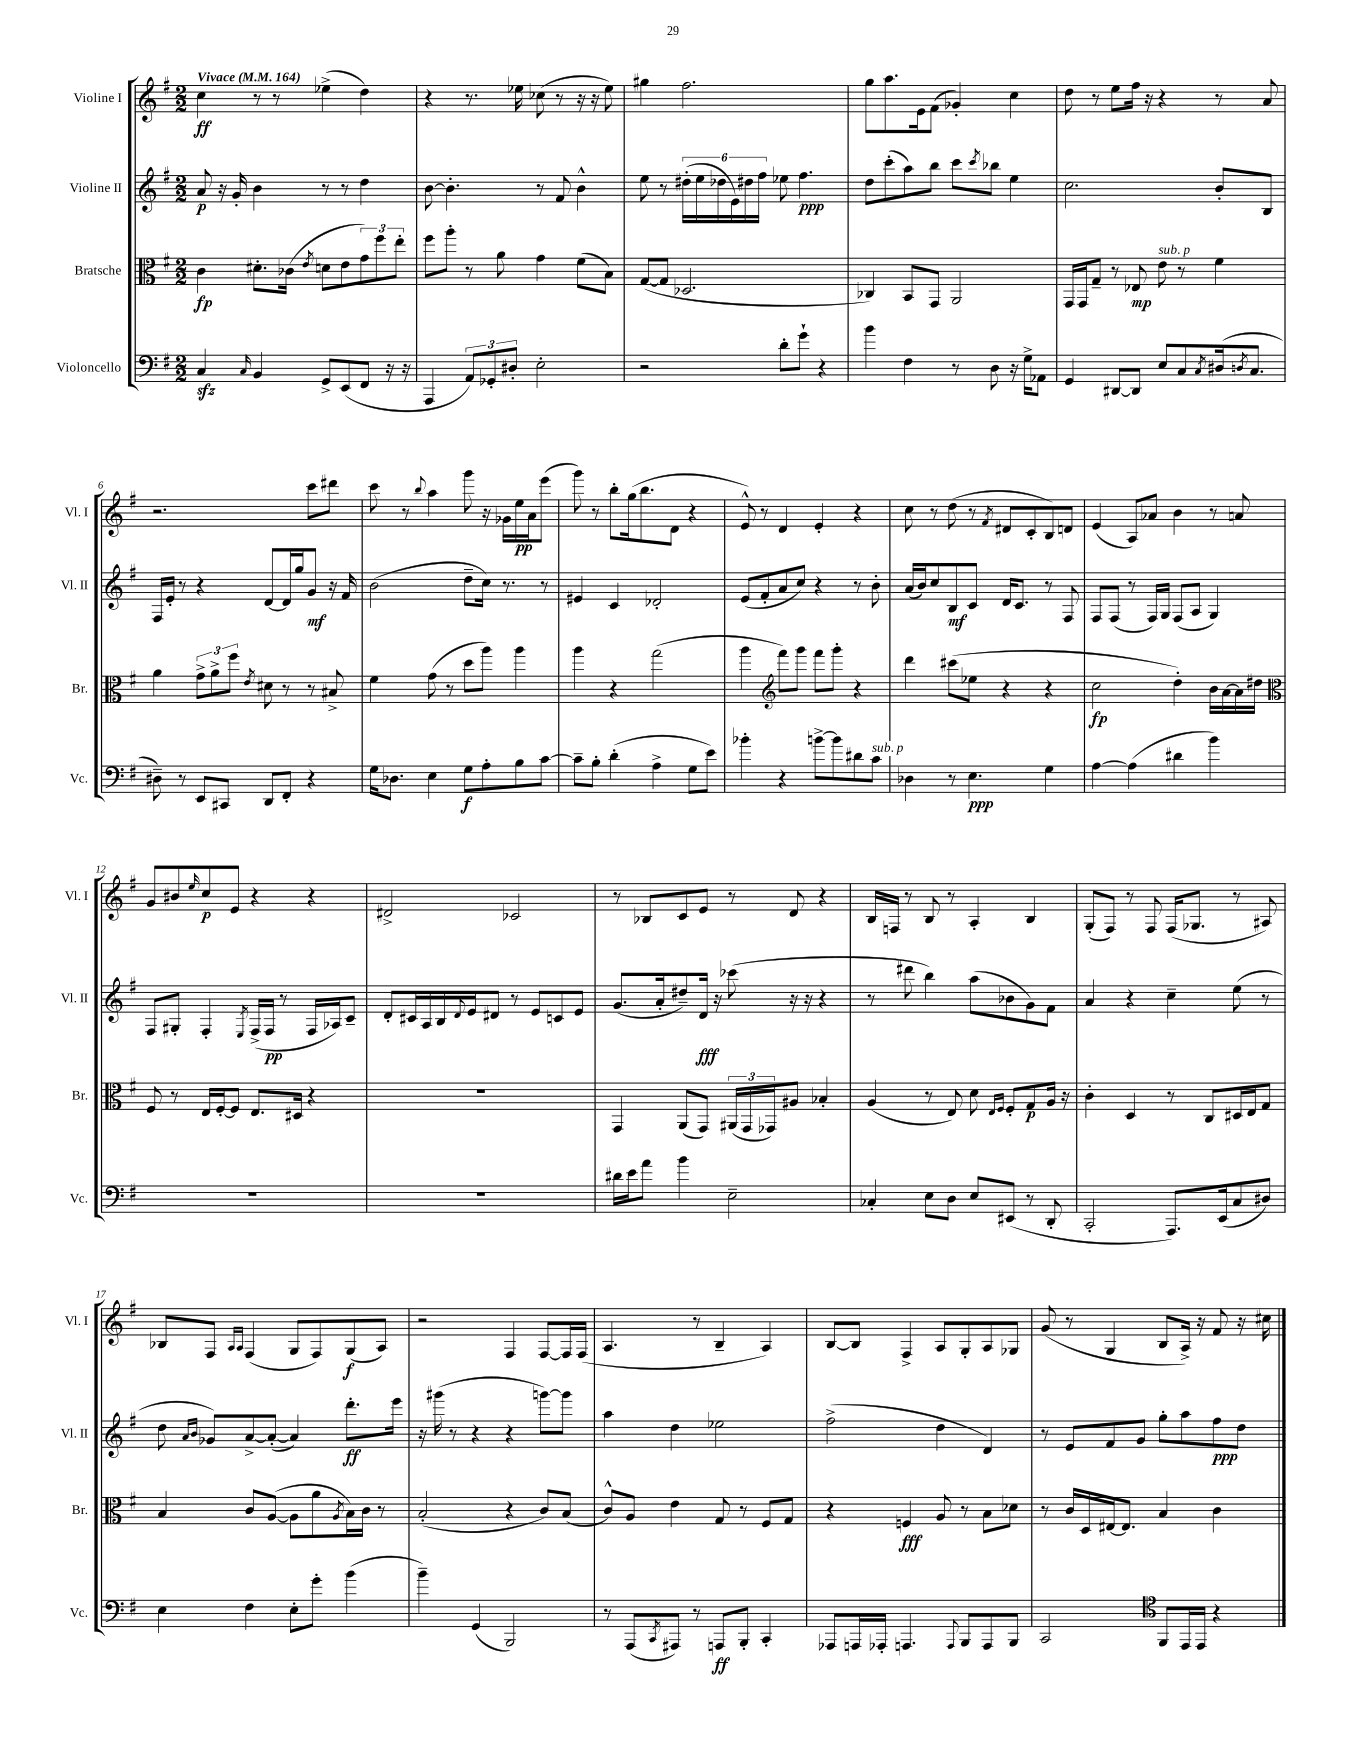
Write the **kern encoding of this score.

**kern	**kern	**kern	**kern
*staff4	*staff3	*staff2	*staff1
*clefF4	*clefC3	*clefG2	*clefG2
*k[f#]	*k[f#]	*k[f#]	*k[f#]
*M2/2	*M2/2	*M2/2	*M2/2
*MM164	*MM164	*MM164	*MM164
4C	4c	8a	4cc
.	.	16r	.
.	.	16g'	.
16qqC	.	.	.
4BB	8.d#'	4b	8r
.	.	.	8r
.	(16c-	.	.
.	8qe	.	.
8GG^	8d	8r	(4ee-^
(8EE	8e	8r	.
8FF#	12g)	4dd	4dd)
.	12ff#	.	.
16r	.	.	.
.	12ee'	.	.
16r	.	.	.
=	=	=	=
4AAA	8ff#	[8b	4r
.	8aa'	4.b']	.
12AA)	8r	.	8.r
12GG-'	.	.	.
.	8a	.	.
12D#'	.	.	.
.	.	.	16ee-
2E'	4g	8r	(8cc-
.	.	8f#	8r
.	(8f#	4b^^	16r
.	.	.	16r
.	8B)	.	8ee-)
=	=	=	=
2r	([8G	8ee	4gg#
.	8G]	8r	.
.	2.D-	(24dd#'	2.ff#
.	.	24ee	.
.	.	24dd-	.
.	.	24e)	.
.	.	24dd#	.
.	.	24ff#	.
8d'	.	8ee-	.
8g`	.	4.ff#	.
4r	.	.	.
=	=	=	=
4b	4C-)	8dd	8gg
.	.	(8ccc'	8.aa
4F#	8BB	8aa)	.
.	.	.	16e
.	8GG	8bb	(8f#
8r	2AA	8ccc	4g-')
.	.	8qccc	.
8D	.	8bb-	.
16r	.	4ee	4cc
16G^	.	.	.
8AA-	.	.	.
=	=	=	=
4GG	16GG	2.cc	8dd
.	16GG	.	.
.	8G~	.	8r
[8DD#	8r	.	8ee
8DD#]	8E-	.	16ff#
.	.	.	16r
8E	8e	.	4r
8C	8r	.	.
8qC	.	.	.
(16D#	4f#	8b'	8r
8qD	.	.	.
8.C	.	.	.
.	.	8B	8a
=	=	=	=
8D#~)	4a	16F#	2.r
.	.	16e'	.
8r	.	8r	.
8EE	12g^	4r	.
.	12a^	.	.
8CC#	.	.	.
.	12ff#	.	.
.	8qe	.	.
8DD	8d#	[8d	.
8FF#'	8r	16d]	.
.	.	16gg	.
4r	8r	8g	8ccc
.	8B#^	16r	8ddd#
.	.	16f#	.
=	=	=	=
16G	4f#	(2b	8ccc
8.D-	.	.	.
.	.	.	8r
.	.	.	8qqbb
4E	(8g	.	4aa
.	8r	.	.
8G	8dd	8dd~	8ggg
8A'	8aa)	16cc)	16r
.	.	8.r	16g-
8B	4aa	.	16ee
.	.	.	16a
[8c	.	8r	(8eee
=	=	=	=
8c~]	4aa	4e#	8ggg)
8B'	.	.	8r
(4d'	4r	4c	8bb'
.	.	.	(16gg
.	.	.	8.bb
4A^	(2gg	2d-'	.
.	.	.	8d
8G	.	.	4r
8e)	.	.	.
=	=	=	=
4b-'	4aa	(8e	8e^^)
.	.	8f#'	8r
*	*clefG2	*	*
4r	8fff#)	8a	4d
.	8ggg	8cc)	.
[8b^	8fff#	4r	4e'
8b]	8ggg'	.	.
8d#	4r	8r	4r
8c	.	8b'	.
=	=	=	=
4D-	4ddd	(16a	8cc
.	.	16b)	.
.	.	8cc	8r
8r	(8ccc#	8B	(8dd
4.E	8ee-	8c	8r
.	.	.	8qf#
.	4r	16d	8d#
.	.	8.c	.
.	.	.	8c'
4G	4r	8r	8B)
.	.	8F#	8d
=	=	=	=
[4A	2cc	8F#	(4e
.	.	(8F#	.
(4A]	.	8r	8A)
.	.	16F#)	8a-
.	.	16G	.
4d#	4dd')	(8F#	4b
.	.	8A	.
4b)	16b	4G)	8r
.	[16a	.	.
.	16a]	.	8a
.	16dd#	.	.
=	=	=	=
*	*clefC3	*	*
1r	8F#	8F#	8g
.	8r	8G#'	8b#
.	.	.	16qqee
.	16E	4F#'	8cc
.	[16F#'	.	.
.	8F#]	.	8e
.	.	8qE	.
.	8.E	(16F#^	4r
.	.	16F#	.
.	.	8r	.
.	16D#	.	.
.	4r	16F#	4r
.	.	16A-)	.
.	.	8c~	.
=	=	=	=
1r	1r	8d'	2d#^
.	.	16c#	.
.	.	16A	.
.	.	16B	.
.	.	8qqd	.
.	.	16e	.
.	.	8d#	.
.	.	8r	2c-
.	.	8e	.
.	.	8c	.
.	.	8e	.
=	=	=	=
16d#	4GG	(8.g	8r
16e	.	.	.
8a	.	.	8B-
.	.	16a'	.
4b	(8AA	8dd#~)	8c
.	8GG)	16d	8e
.	.	16r	.
2E~	(24AA#	(8ccc-	8r
.	24GG	.	.
.	24GG-)	.	.
.	8A#	16r	8d
.	.	16r	.
.	4B-'	4r	4r
=	=	=	=
4C-'	(4A	8r	16B
.	.	.	16F
.	.	8ddd#	8r
8E	8r	4bb)	8B
8D	8E)	.	8r
8E	8d	(8aa	4A'
.	16qqE	.	.
.	16qqF#	.	.
(8EE#	8F#'	8b-	.
8r	8G	8g)	4B
8DD'	16A	8f#	.
.	16r	.	.
=	=	=	=
2CC'	4c'	4a	(8G'
.	.	.	8F#)
.	4D	4r	8r
.	.	.	8F#
8.AAA)	8r	4cc~	(16F#
.	.	.	8.G-
.	8C	.	.
(16EE	.	.	.
8C	16D#	(8ee	8r
.	16E	.	.
8D#)	8G	8r	8A#)
=	=	=	=
4E	4B	8dd	8B-
.	.	16qqa	.
.	.	16qqb	.
.	.	8g-)	8F#
.	.	.	16qqA
.	.	.	16qqA
4F#	8c	[8a^	(4F#
.	([8A	(8a'_	.
8E'	8A]	4a])	8G
8g'	8a	.	8F#)
.	8qA	.	.
(4b	16B)	8.ddd'	(8G
.	16c	.	.
.	8r	.	8A)
.	.	16eee	.
=	=	=	=
4b~)	(2B'	16r	2r
.	.	(16ggg#	.
.	.	8r	.
(4GG	.	4r	.
2BBB)	4r	4r	4F#
.	8c)	[8ggg)	[8F#
.	(8B	8ggg]	16F#]
.	.	.	(16F#
=	=	=	=
8r	8c^^)	4aa	4.A
(8AAA	8A	.	.
8qCC	.	.	.
8AAA#)	4e	4dd	.
8r	.	.	8r
8AAA	8G	2ee-	4B~
8BBB'	8r	.	.
4CC'	8F#	.	4A)
.	8G	.	.
=	=	=	=
8AAA-	4r	(2ff#^	[8B
16AAA	.	.	8B]
16AAA-'	.	.	.
4.AAA	4F	.	4F#^
.	8A	4dd	8A
8qqAAA	.	.	.
8BBB	8r	.	8G'
8AAA	8B	4d)	8A
8BBB	8d-	.	8G-
=	=	=	=
2CC	8r	8r	(8g
.	16c	8e	8r
.	16D	.	.
.	[16E#	8f#	4G
.	8.E#]	.	.
.	.	8g	.
*clefC4	*	*	*
8FF#	4B	8gg'	8B
16EE	.	8aa	16A^)
16EE	.	.	16r
4r	4c	8ff#	8f#
.	.	8dd	16r
.	.	.	16cc#
==	==	==	==
*-	*-	*-	*-
